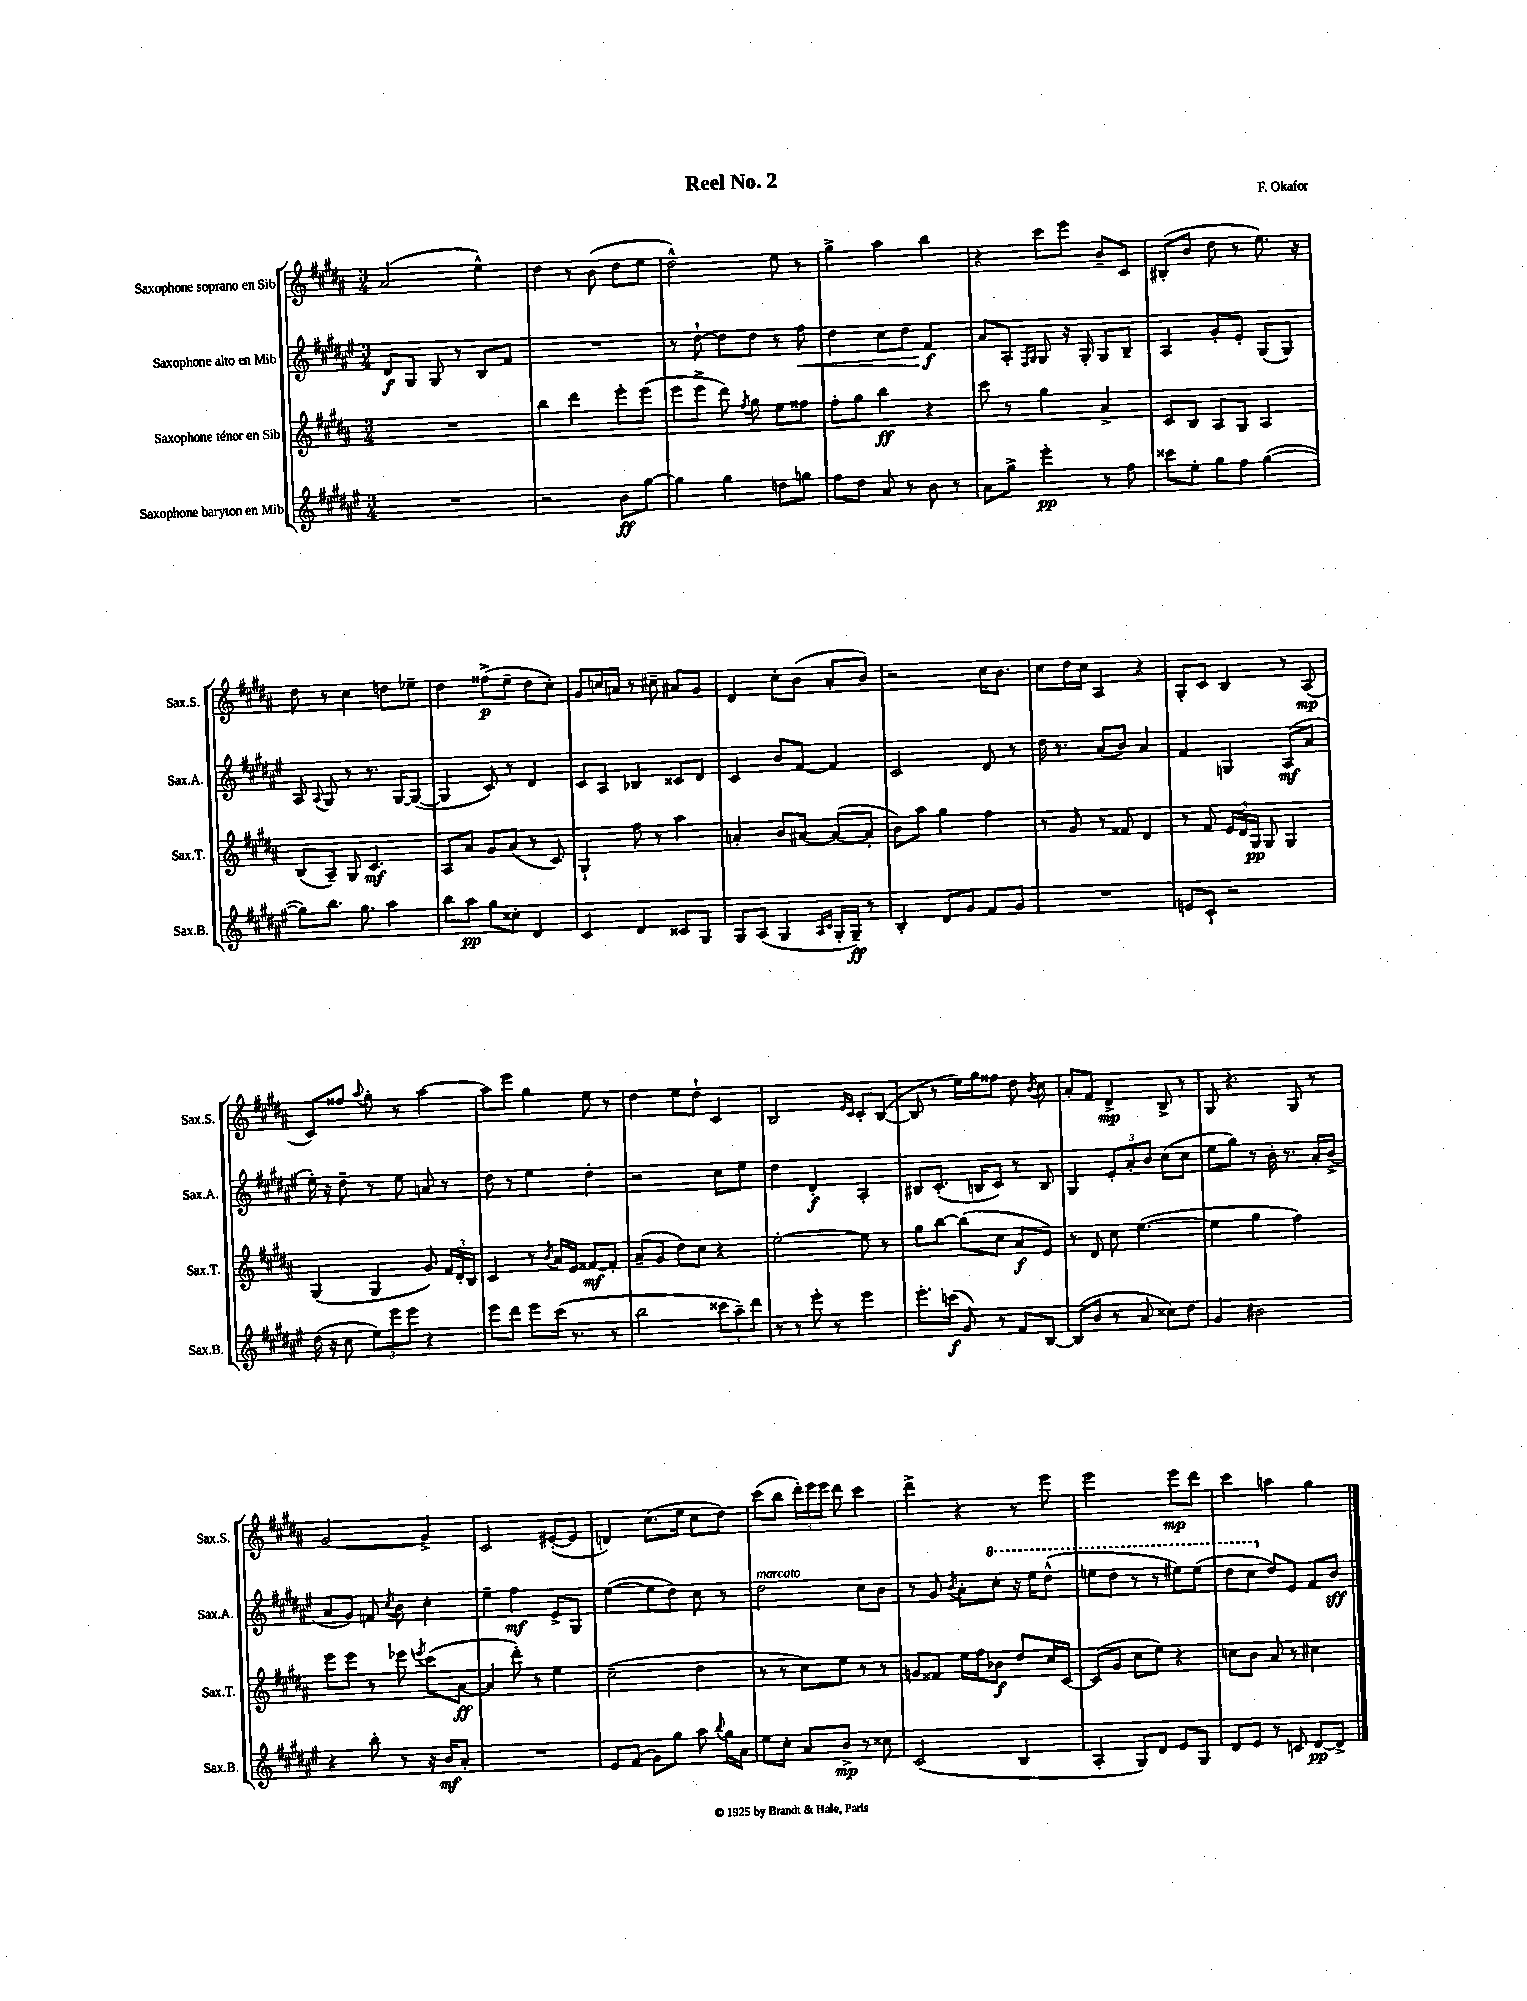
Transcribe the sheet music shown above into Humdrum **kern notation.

**kern	**dynam	**kern	**dynam	**kern	**dynam	**kern	**dynam
*part4	*part4	*part3	*part3	*part2	*part2	*part1	*part1
*staff4	*staff4	*staff3	*staff3	*staff2	*staff2	*staff1	*staff1
*I"Saxophone baryton en Mib	*	*I"Saxophone ténor en Sib	*	*I"Saxophone alto en Mib	*	*I"Saxophone soprano en Sib	*
*I'Sax.B.	*	*I'Sax.T.	*	*I'Sax.A.	*	*I'Sax.S.	*
*clefG2	*	*clefG2	*	*clefG2	*	*clefG2	*
*k[f#c#g#d#a#e#]	*	*k[f#c#g#d#a#]	*	*k[f#c#g#d#a#e#]	*	*k[f#c#g#d#a#]	*
*M3/4	*	*M3/4	*	*M3/4	*	*M3/4	*
=1	=1	=1	=1	=1	=1	=1	=1
2.r	.	2.r	.	8d#/L	f	(2a#/	.
.	.	.	.	8G#/J	.	.	.
.	.	.	.	8G#/	.	.	.
.	.	.	.	8r	.	.	.
.	.	.	.	8B/L	.	4ee^^\)	.
.	.	.	.	8f#/J	.	.	.
=2	=2	=2	=2	=2	=2	=2	=2
2r	.	4bb\	.	2.r	.	4dd#\	.
.	.	4ddd#\	.	.	.	8r	.
.	.	.	.	.	.	(8b\	.
8b\L	ff	8eee'\L	.	.	.	8dd#\L	.
[8gg#\J	.	(8eee\J	.	.	.	8ee\J	.
=3	=3	=3	=3	=3	=3	=3	=3
4gg#\]	.	8eee\L	.	8r	.	2dd#^^\)	.
.	.	8eee^\J	.	[8dd#`\	.	.	.
4gg#\	.	8ddd#\)	.	8dd#\L]	.	.	.
.	.	8qff#/	.	.	.	.	.
.	.	8gg#\	.	8dd#\J	.	.	.
8ddn\L	.	8ee\L	.	8r	.	8ee\	.
!	!	!	!	!	!LO:HP:b	!	!
8ggn\J	.	8ff##X\J	.	8ff#\	<	8r	.
=4	=4	=4	=4	=4	=4	=4	=4
8ff#\L	.	8ff#'\L	.	4dd#\	.	4gg#^\	.
8dd#\J	.	8gg#\J	.	.	.	.	.
8a#/	.	4bb\	ff	8cc#\L	.	4aa#\	.
8r	.	.	.	8dd#\J	.	.	.
8b\	.	4r	.	4f#/	f	4bb\	.
8r	.	.	.	.	.	.	.
.	.	.	.	.	[	.	.
=5	=5	=5	=5	=5	=5	=5	=5
8a#\L	.	8ccc#\	.	8a#/L	.	4r	.
8gg#^\J	.	8r	.	8A#'/J	.	.	.
.	.	.	.	16qqF#/LL	.	.	.
.	.	.	.	16qqG#/JJ	.	.	.
4eee#'\	pp	4gg#\	.	8G#/	.	8ccc#\L	.
.	.	.	.	16r	.	8eee\J	.
.	.	.	.	16G#'/	.	.	.
8r	.	4a#^/	.	8G#/L	.	8b~/L	.
8ff#\	.	.	.	8B~/J	.	8c#/J	.
=6	=6	=6	=6	=6	=6	=6	=6
8ccc##X\L	.	8c#/L	.	4A#/	.	(8B#X'/L	.
8ee#'\J	.	8B/J	.	.	.	8b/J	.
8gg#\L	.	8A#/L	.	8g#'/L	.	8dd#\	.
8ff#\J	.	8G#/J	.	8e#'/J	.	8r	.
([4gg#\	.	4A#/	.	(8G#/L	.	8.ee\)	.
.	.	.	.	8G#/J)	.	.	.
.	.	.	.	.	.	16r	.
!!LO:LB:g=z
=7	=7	=7	=7	=7	=7	=7	=7
8gg#\L])	.	(8B/L	.	8A#/	.	8dd#\	.
.	.	.	.	8qqA#/	.	.	.
8.bb\J	.	8A#~/J)	.	8G#/	.	8r	.
.	.	8G#/	.	8r	.	4cc#\	.
8.gg#\	.	.	.	.	.	.	.
.	.	4.c#/	mf	8.r	.	.	.
4aa#\	.	.	.	.	.	8ddn\L	.
.	.	.	.	[16G#/KL	.	.	.
.	.	.	.	(8G#/J_	.	8ee-X~\J	.
=8	=8	=8	=8	=8	=8	=8	=8
8bb\L	.	8A#/L	.	4G#/]	.	4dd#\	.
8aa#\J	pp	8a#/J	.	.	.	.	.
8gg#\L	.	8g#/L	.	8c#/)	.	(8ff##X^\L	p
8cc##X'\J	.	(8a#/J	.	8r	.	8ee~\J	.
4d#/	.	8r	.	4d#/	.	8dd#\L	.
.	.	8c#/)	.	.	.	8cc#'\J)	.
=9	=9	=9	=9	=9	=9	=9	=9
4c#/	.	4G#`/	.	8c#/L	.	8g#/L	.
.	.	.	.	8A#/J	.	16ccn/L	.
.	.	.	.	.	.	16an/JJ	.
4d#/	.	8ff#\	.	4B-X/	.	8r	.
.	.	8r	.	.	.	8cc#X~\	.
8c##X/L	.	4aa#\	.	8c##X/L	.	8a#X/L	.
8G#/J	.	.	.	8d#/J	.	8g#/J	.
=10	=10	=10	=10	=10	=10	=10	=10
8G#/L	.	4an'/	.	4c#/	.	4d#/	.
(8A#/J	.	.	.	.	.	.	.
4G#/	.	8b/L	.	8b/L	.	8cc#'\L	.
.	.	[8a#X/J	.	[8f#/J	.	(8b\J	.
16qqA#/LL	.	.	.	.	.	.	.
16qqc#/JJ	.	.	.	.	.	.	.
16G#'/LL	.	(8a#/L_	.	4f#/]	.	8a#'/L	.
16G#~/JJ)	ff	.	.	.	.	.	.
8r	.	8a#'/J]	.	.	.	8b/J)	.
=11	=11	=11	=11	=11	=11	=11	=11
4B'/	.	8b\L)	.	2c#/	.	2r	.
.	.	8aa#\J	.	.	.	.	.
8d#/L	.	4gg#\	.	.	.	.	.
8g#/J	.	.	.	.	.	.	.
8f#/L	.	4ff#\	.	8d#/	.	16cc#\KL	.
.	.	.	.	.	.	8.b\J	.
8g#/J	.	.	.	8r	.	.	.
=12	=12	=12	=12	=12	=12	=12	=12
2.r	.	8r	.	16dd#\	.	8cc#\L	.
.	.	.	.	8.r	.	.	.
.	.	8g#/	.	.	.	16dd#\L	.
.	.	.	.	.	.	16cc#\JJ	.
.	.	8r	.	(8a#/L	.	4A#/	.
.	.	8f##X/	.	8b/J)	.	.	.
.	.	4d#/	.	4a#/	.	4r	.
=13	=13	=13	=13	=13	=13	=13	=13
8en/L	.	8r	.	4f#/	.	8G#'/L	.
8c#`/J	.	8f#/	.	.	.	8c#/J	.
2r	.	24e/LL	.	4Gn/	.	4B/	.
.	.	24d#/	.	.	.	.	.
.	.	24G#/JJ	pp	.	.	.	.
.	.	8G#/	.	.	.	.	.
.	.	4G#/	.	(8A#/L	mf	8r	.
.	.	.	.	8a#/J	.	(8A#/	mp
!!LO:LB:g=z
=14	=14	=14	=14	=14	=14	=14	=14
(16dd#\	.	(4G#/	.	16ee#'\)	.	8c#/L)	.
16r	.	.	.	16r	.	.	.
8cc#\	.	.	.	8dd#~\	.	8ff##X/J	.
.	.	.	.	.	.	8qqaa#/	.
12ee#\L)	.	4G#/	.	8r	.	8gg#'\	.
12eee#\	.	.	.	.	.	.	.
.	.	.	.	8ee#\	.	8r	.
12eee#\J	.	.	.	.	.	.	.
4r	.	8g#/)	.	8an/	.	[4aa#\	.
.	.	24f#/LL	.	8r	.	.	.
.	.	24d#'/	.	.	.	.	.
.	.	24B/JJ	.	.	.	.	.
=15	=15	=15	=15	=15	=15	=15	=15
8eee#\L	.	4c#/	.	8dd#\	.	8aa#\L]	.
8ddd#\J	.	.	.	8r	.	8eee\J	.
8eee#\L	.	8r	.	4ee#\	.	4gg#\	.
.	.	8qb/	.	.	.	.	.
(16ccc#\Jk	.	16a#/LL	.	.	.	.	.
8.r	.	16e/JJ	.	.	.	.	.
.	.	[8f##X/L	mf	4dd#'\	.	8ee\	.
8r	.	8f##'/J]	.	.	.	8r	.
=16	=16	=16	=16	=16	=16	=16	=16
2bb\	.	(8a#~/L	.	2r	.	4dd#\	.
.	.	8g#/J	.	.	.	.	.
.	.	8dd#\L)	.	.	.	8ee\L	.
.	.	8cc#\J	.	.	.	8dd#`\J	.
12ccc##X\L	.	4r	.	8cc#\L	.	4c#/	.
12aa#~\)	.	.	.	.	.	.	.
.	.	.	.	8ee#\J	.	.	.
12ddd#\J	.	.	.	.	.	.	.
=17	=17	=17	=17	=17	=17	=17	=17
8r	.	[2ee'\	.	4dd#\	.	2B/	.
8r	.	.	.	.	.	.	.
8eee#'\	.	.	.	4d#'/	f	.	.
8r	.	.	.	.	.	.	.
.	.	.	.	.	.	16qqe/LL	.
.	.	.	.	.	.	16qqc#/JJ	.
4eee#\	.	8ee\]	.	4A#'/	.	8c#'/L	.
.	.	8r	.	.	.	([8B/J	.
=18	=18	=18	=18	=18	=18	=18	=18
8.eee#'\L	.	8gg#\L	.	8B#X/L	.	8B/]	.
.	.	[8bb\J	.	(8.c#'/J	.	8r	.
(16cccn\Jk	f	.	.	.	.	.	.
8g#/)	.	(8bb\L]	.	.	.	16ee\LL)	.
.	.	.	.	16Bn/KL	.	16gg#\J	.
8r	.	8cc#\J	.	8c#/J)	.	8ff##X\J	.
8f#/L	.	8a#/L	f	8r	.	8dd#\	.
.	.	.	.	.	.	8qb/	.
[8B/J	.	8e/J)	.	8B/	.	8cc#\	.
=19	=19	=19	=19	=19	=19	=19	=19
(8B/L]	.	8r	.	4G#/	.	8a#'/L	.
8b/J	.	8d#/	.	.	.	8f#/J	.
8r	.	8cc#\	.	12e#'/L	.	4d#^/	mp
.	.	.	.	12a#'/	.	.	.
8a#/	.	([4.ee\	.	.	.	.	.
.	.	.	.	12b/J	.	.	.
8cc##X\L)	.	.	.	(8cc#\L	.	8B^/	.
8dd#\J	.	.	.	8cc#\J	.	8r	.
=20	=20	=20	=20	=20	=20	=20	=20
4g#/	.	4ee\]	.	8ee#\L	.	8G#/	.
.	.	.	.	8gg#\J)	.	4.r	.
2b#X\	.	4gg#\	.	8r	.	.	.
.	.	.	.	16b'\	.	.	.
.	.	.	.	8.r	.	.	.
.	.	4ff#\)	.	.	.	8G#/	.
.	.	.	.	16a#'/LL	.	8r	.
.	.	.	.	(16b^/JJ	.	.	.
!!LO:LB:g=z
=21	=21	=21	=21	=21	=21	=21	=21
4r	.	8eee\L	.	8a#/L	.	[2g#/	.
.	.	8eee\J	.	8g#/J)	.	.	.
8bb'\	.	8r	.	8fn/	.	.	.
.	.	.	.	8qcc#/	.	.	.
8r	.	8eee-X\	.	8b\	.	.	.
.	.	8qeeen/	.	.	.	.	.
16r	.	(8ccc#\L	.	4cc#'\	.	4g#^/]	.
16b/KL	mf	.	.	.	.	.	.
8a#'/J	.	[8a#\J	ff	.	.	.	.
=22	=22	=22	=22	=22	=22	=22	=22
2.r	.	4a#/]	.	4ee#~\	.	2c#/	.
.	.	8ddd#'\)	.	4ff#\	mf	.	.
.	.	8r	.	.	.	.	.
.	.	4ee\	.	8e#^/L	.	([8e#X'/L	.
.	.	.	.	8G#/J	.	8e#/J]	.
=23	=23	=23	=23	=23	=23	=23	=23
8e#/L	.	(2cc#~\	.	([4ee#\	.	4dn/)	.
(8f#/J	.	.	.	.	.	.	.
8g#\L)	.	.	.	8ee#\L]	.	(8.cc#\L	.
8gg#\J	.	.	.	8dd#\J)	.	.	.
.	.	.	.	.	.	16ee\Jk	.
8aa#\	.	4dd#\	.	8cc#\	.	8cc#\L	.
8qqbb/	.	.	.	.	.	.	.
16gg#\LL	.	.	.	8r	.	8dd#\J)	.
16a#\JJ	.	.	.	.	.	.	.
=24	=24	=24	=24	=24	=24	=24	=24
!	!	!	!	!LO:TX:a:i:t=marcato	!	!	!
8ee#\L	.	8r	.	2dd#\	.	(8ccc#\L	.
8cc#'\J	.	8r	.	.	.	8bb\J	.
8a#/L	.	8cc#\L)	.	.	.	24ddd#'\LL)	.
.	.	.	.	.	.	24eee\	.
.	.	.	.	.	.	24eee\JJ	.
8b^/J	mp	8ee\J	.	.	.	8ddd#\	.
8r	.	8r	.	8cc#\L	.	4ccc#\	.
8cc##X\	.	8r	.	8b\J	.	.	.
=25	=25	=25	=25	=25	=25	=25	=25
(2c#/	.	8gn/L	.	8r	.	4ddd#^\	.
.	.	8f##X/J	.	8g#/	.	.	.
.	.	.	.	8qb/	.	.	.
.	.	16ee\LL	.	8a#'\L	.	4r	.
.	.	16ff#\J	.	.	.	.	.
*	*	*	*	*8va	*	*	*
.	.	8b-X\J	f	8ccc#'\J	.	.	.
4B/	.	8dd#/L	.	16r	.	8r	.
.	.	.	.	16eee#\KL	.	.	.
.	.	16cc#/L	.	(8ddd#^^\J	.	8eee\	.
.	.	[16c#/JJ	.	.	.	.	.
=26	=26	=26	=26	=26	=26	=26	=26
4A#'/	.	(8c#/L]	.	8eeen\L	.	2eee\	.
.	.	8g#/J	.	8ddd#\J	.	.	.
8G#/L)	.	8cc#\L	.	8r	.	.	.
8d#/J	.	8ee\J)	.	8r	.	.	.
8e#/L	.	4r	.	8eee#X\L)	.	8eee\L	mp
8G#/J	.	.	.	(8eee#\J	.	8ddd#\J	.
=27	=27	=27	=27	=27	=27	=27	=27
8d#/L	.	8ccn\L	.	8ddd#\L	.	4ccc#\	.
8e#/J	.	8b\J	.	8ccc#\J	.	.	.
*	*	*	*	*X8va	*	*	*
8r	.	8a#/	.	8dd#/L)	.	4aan\	.
8cn/	.	8r	.	8e#/J	.	.	.
[8d#/L	pp	4cc#X\	.	8f#/L	.	4gg#\	.
8d#^/J]	.	.	.	8b/J	sff	.	.
==	==	==	==	==	==	==	==
*-	*-	*-	*-	*-	*-	*-	*-
